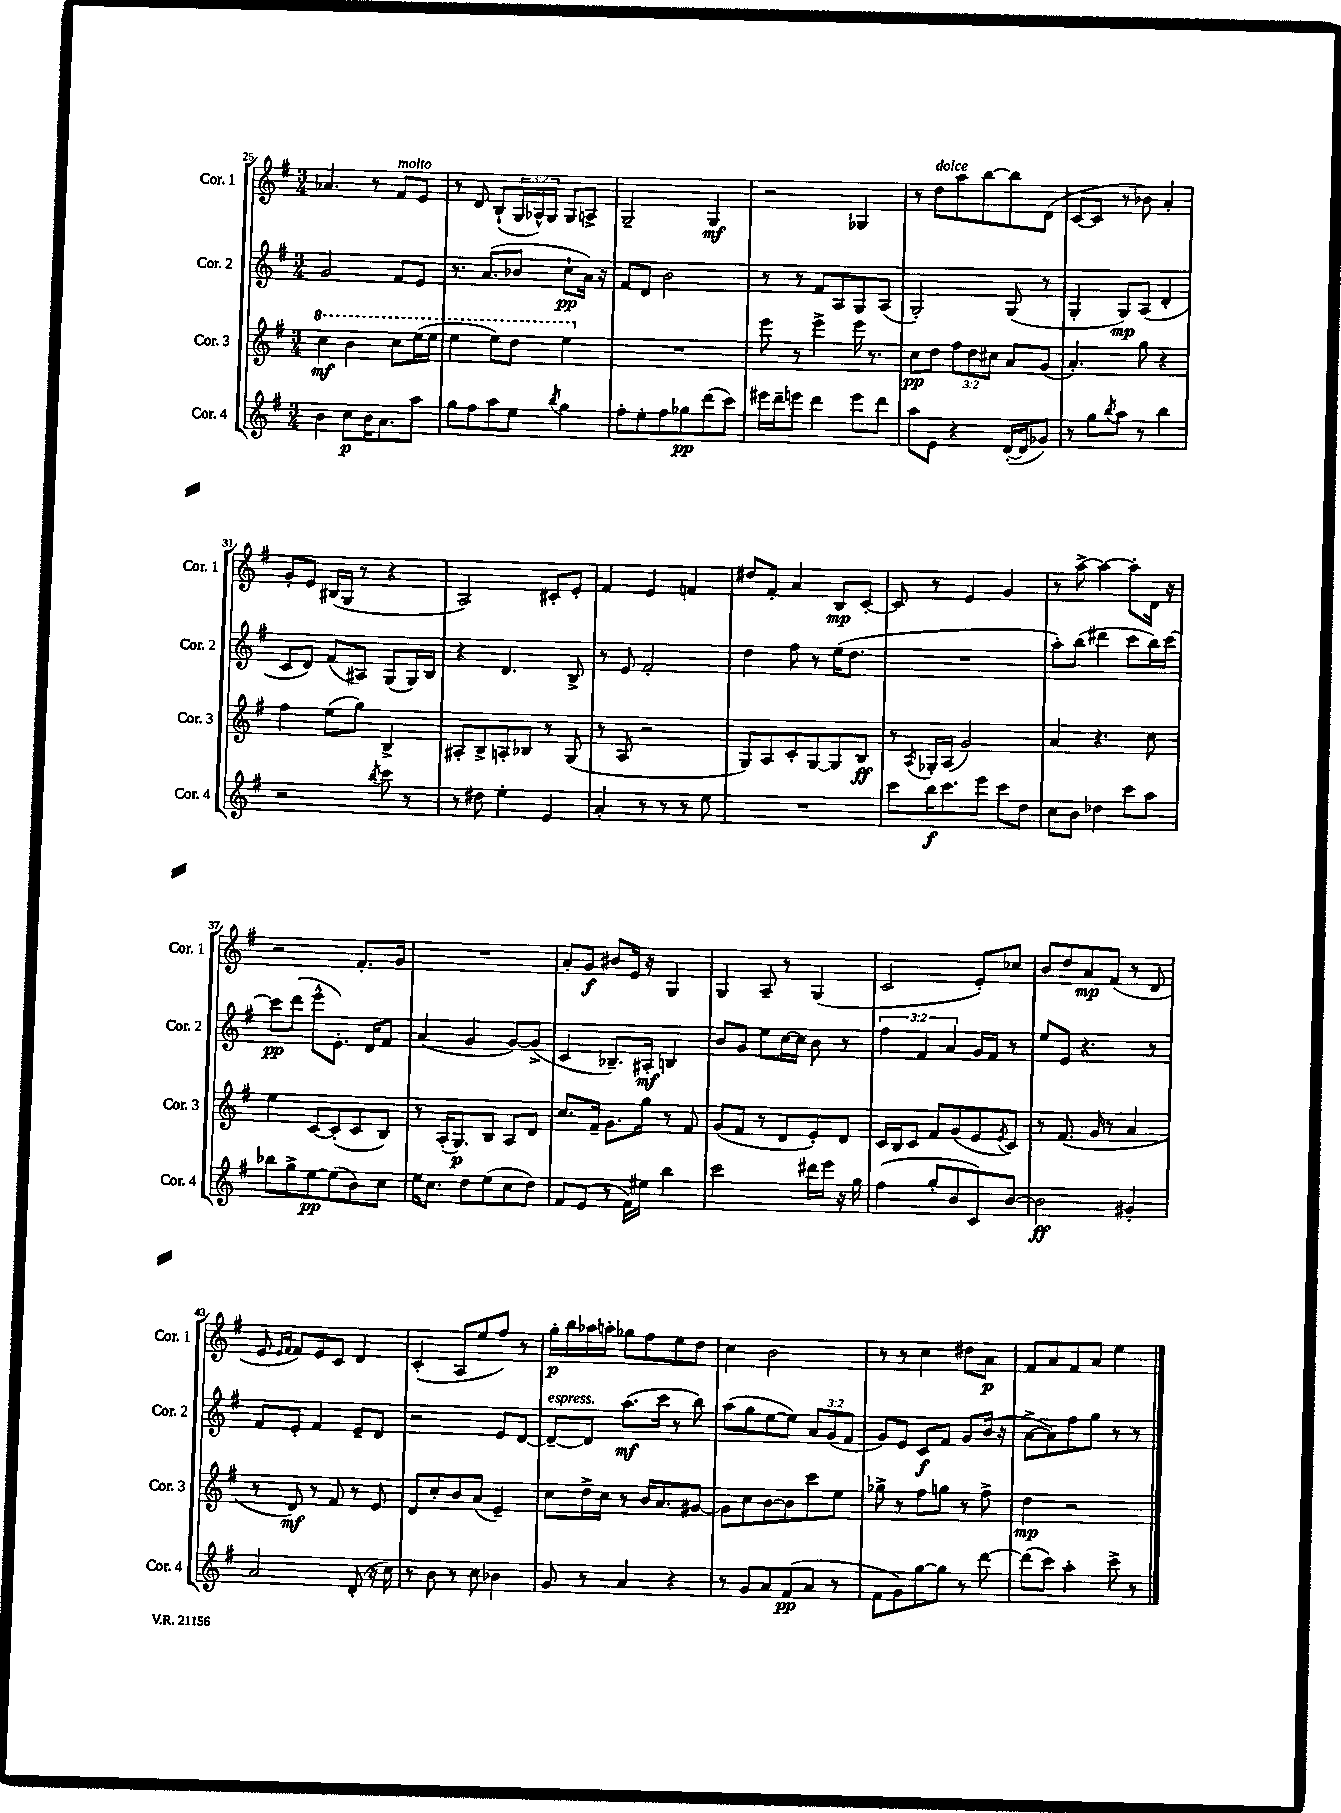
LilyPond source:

<<
\new StaffGroup <<
\new Staff = "s0" \with { instrumentName = "Cor. 1" shortInstrumentName = "Cor. 1" } {
    \clef treble \key g \major \numericTimeSignature \time 3/4 \override Staff.TupletNumber.text = #tuplet-number::calc-fraction-text
    aes'4. r8 fis'8^\markup { \italic "molto" } e'8 |
    r8 d'8 b8-!( \tuplet 3/2 { g16 aes16-^) g16 } g8 a8-> |
    g2-- g4\mf |
    r2 ges4 |
    r8 d''8^\markup { \italic "dolce" } a''8 b''8~ b''8 d'8( |
    c'8~ c'8 r8 bes'8) a'4-. |
    g'8-. e'8 bis16( g16 r8 r4 |
    a2) cis'8-. e'8-. |
    fis'4 e'4 f'4 |
    dis''8 fis'8-. a'4 b8\mp c'8~-. |
    c'8 r8 e'4 g'4 |
    r8 a''8~-> a''4~ a''8-. d'16 r16 |
    r2 fis'8.-. g'16 |
    R2. |
    a'8-. g'8\f bis'8 e'16 r16 g4 |
    g4 a8-- r8 g4( |
    c'2 e'8-.) ces''8 |
    b'8 d''8 a'8\mp fis'8( r8 d'8 |
    e'8 \grace { e'16 fis'16 } fis'8) e'8 c'8 d'4 |
    c'4-.( a8 e''8 fis''8) r8 |
    g''16-.\p b''16 aes''16 a''16-. ges''8 fis''8 e''8 d''8 |
    c''4 b'2 |
    r8 r8 c''4 dis''8 a'8\p |
    fis'8 a'8 fis'8 a'8 e''4 \bar "|." |
}
\new Staff = "s1" \with { instrumentName = "Cor. 2" shortInstrumentName = "Cor. 2" } {
    \clef treble \key g \major \numericTimeSignature \time 3/4 \override Staff.TupletNumber.text = #tuplet-number::calc-fraction-text
    g'2 fis'8 e'8 |
    r8. a'8.( bes'8 c''8-!\pp a'16) r16 |
    fis'8 d'8 b'2 |
    r8 r8 fis'8 a8 g8 a8( |
    g2-.) g8( r8 |
    g4-. g8\mp) a8( d'4-. |
    c'8 d'8) fis'8( ais8) g8( g16) b16 |
    r4 d'4. b8-> |
    r8 e'8 fis'2-. |
    d''4 fis''8 r8 e''16( d''8. |
    R2. |
    a''8-.) b''8( dis'''4 c'''8 b''16) c'''16~ |
    c'''8\pp d'''8( e'''8-^ e'8.-.) d'16 fis'8 |
    a'4( g'4 g'8~) g'8->( |
    c'4 bes8.--) ais16-.\mf b4 |
    b'8 g'8 e''8 c''16~ c''16 b'8 r8 |
    \tuplet 3/2 { fis''4 fis'4 a'4 } g'16 fis'16 r8 |
    e''8 e'8 r4. r8 |
    fis'8 e'8-. fis'4 e'8-- d'8 |
    r2 e'8 d'8~ |
    d'8~--^\markup { \italic "espress." } d'8 a''8.\mf( c'''16 r8 b''8) |
    a''8( g''8 e''8~ e''8) \tuplet 3/2 { a'8 g'8( fis'8 } |
    g'8) e'8 c'8\f fis'8 g'8 b'16( r16 |
    a'8~-> a'8) fis''8 g''8 r8 r8 \bar "|." |
}
\new Staff = "s2" \with { instrumentName = "Cor. 3" shortInstrumentName = "Cor. 3" } {
    \clef treble \key g \major \numericTimeSignature \time 3/4 \override Staff.TupletNumber.text = #tuplet-number::calc-fraction-text
    \ottava #1 c'''4\mf b''4 c'''8 e'''16( e'''16 |
    e'''4 e'''8) d'''8 e'''4 \ottava #0 |
    R2. |
    e'''8 r8 e'''4-> e'''16 r8. |
    c''8\pp d''8 \tuplet 3/2 { fis''8 d''8 cis''8 } a'8 g'8( |
    a'4.-.) g''8 r4 |
    fis''4 e''8( g''8) b4-> |
    ais8-. b8-> a8-. bes8 r8 g8( |
    r8 a8 r2 |
    g8) a8 c'8-. g8~ g8 b8\ff |
    r8 \acciaccatura { a8 } ges16-. a16( g'2) |
    a'4 r4. c''8 |
    e''4 c'8~ c'8-.( c'8 b8) |
    r8 a16-.( g8.\p) b8 a8 d'8 |
    c''8. fis'16-- g'8. g''16 r8 fis'8 |
    g'8( fis'8 r8 d'8 e'8-.) d'8 |
    c'16 b16 c'8 fis'8 g'8( e'8 \acciaccatura { e'8 } c'8) |
    r8 fis'8.( g'16 r8 a'4 |
    r8 d'8\mf) r8 fis'8 r8 e'8 |
    d'8 c''8-. b'8 a'8( e'4--) |
    c''8 d''16-> c''16 r8 b'16 a'8. gis'8~ |
    gis'8 c''8 b'8~ b'8 c'''8 e''8 |
    ges''8-> r8 fis''8 g''8 r8 fis''8-> |
    d''4\mp r2 \bar "|." |
}
\new Staff = "s3" \with { instrumentName = "Cor. 4" shortInstrumentName = "Cor. 4" } {
    \clef treble \key g \major \numericTimeSignature \time 3/4
    b'4 c''8\p b'16 a'8. a''8 |
    g''8 fis''8 a''8 e''8 \acciaccatura { b''8 } g''4 |
    fis''8-. e''8-. fis''8 ges''8\pp d'''8( c'''8) |
    eis'''16 d'''16-- e'''8 d'''4 e'''8 d'''8 |
    a''8 e'8 r4 d'16~-.( d'16 ges'8) |
    r8 g''8 \acciaccatura { b''8 } a''8 r8 b''4 |
    r2 \acciaccatura { b''8 } c'''8 r8 |
    r8 dis''8 e''4-. e'4 |
    a'4-. r8 r8 r8 e''8 |
    R2. |
    c'''8 b''16\f c'''8. e'''8 c'''8 d''8 |
    c''8 b'8 des''4 c'''8 a''8 |
    bes''8 g''8-> e''8~\pp e''8( b'8) c''8 |
    e''16 c''8. d''8 e''8( c''8 d''8) |
    fis'8 e'8( r8 fis'16) eis''16 b''4 |
    c'''2 dis'''16 e'''16 r16 g''16 |
    fis''4( g''8-. b'8 c'8) b'8~ |
    b'2\ff gis'4-. |
    a'2 d'8-.( r16 c''16) |
    r8 b'8 r8 c''8 bes'4 |
    g'8 r8 a'4 r4 |
    r8 g'8 a'8 fis'8\pp( a'8 r8 |
    fis'8 g'8) g''8~ g''8 r8 d'''8~ |
    d'''8( c'''8) a''4-. c'''8-> r8 \bar "|." |
}
>>
>>
\layout { \context { \Score currentBarNumber = #25 } }
